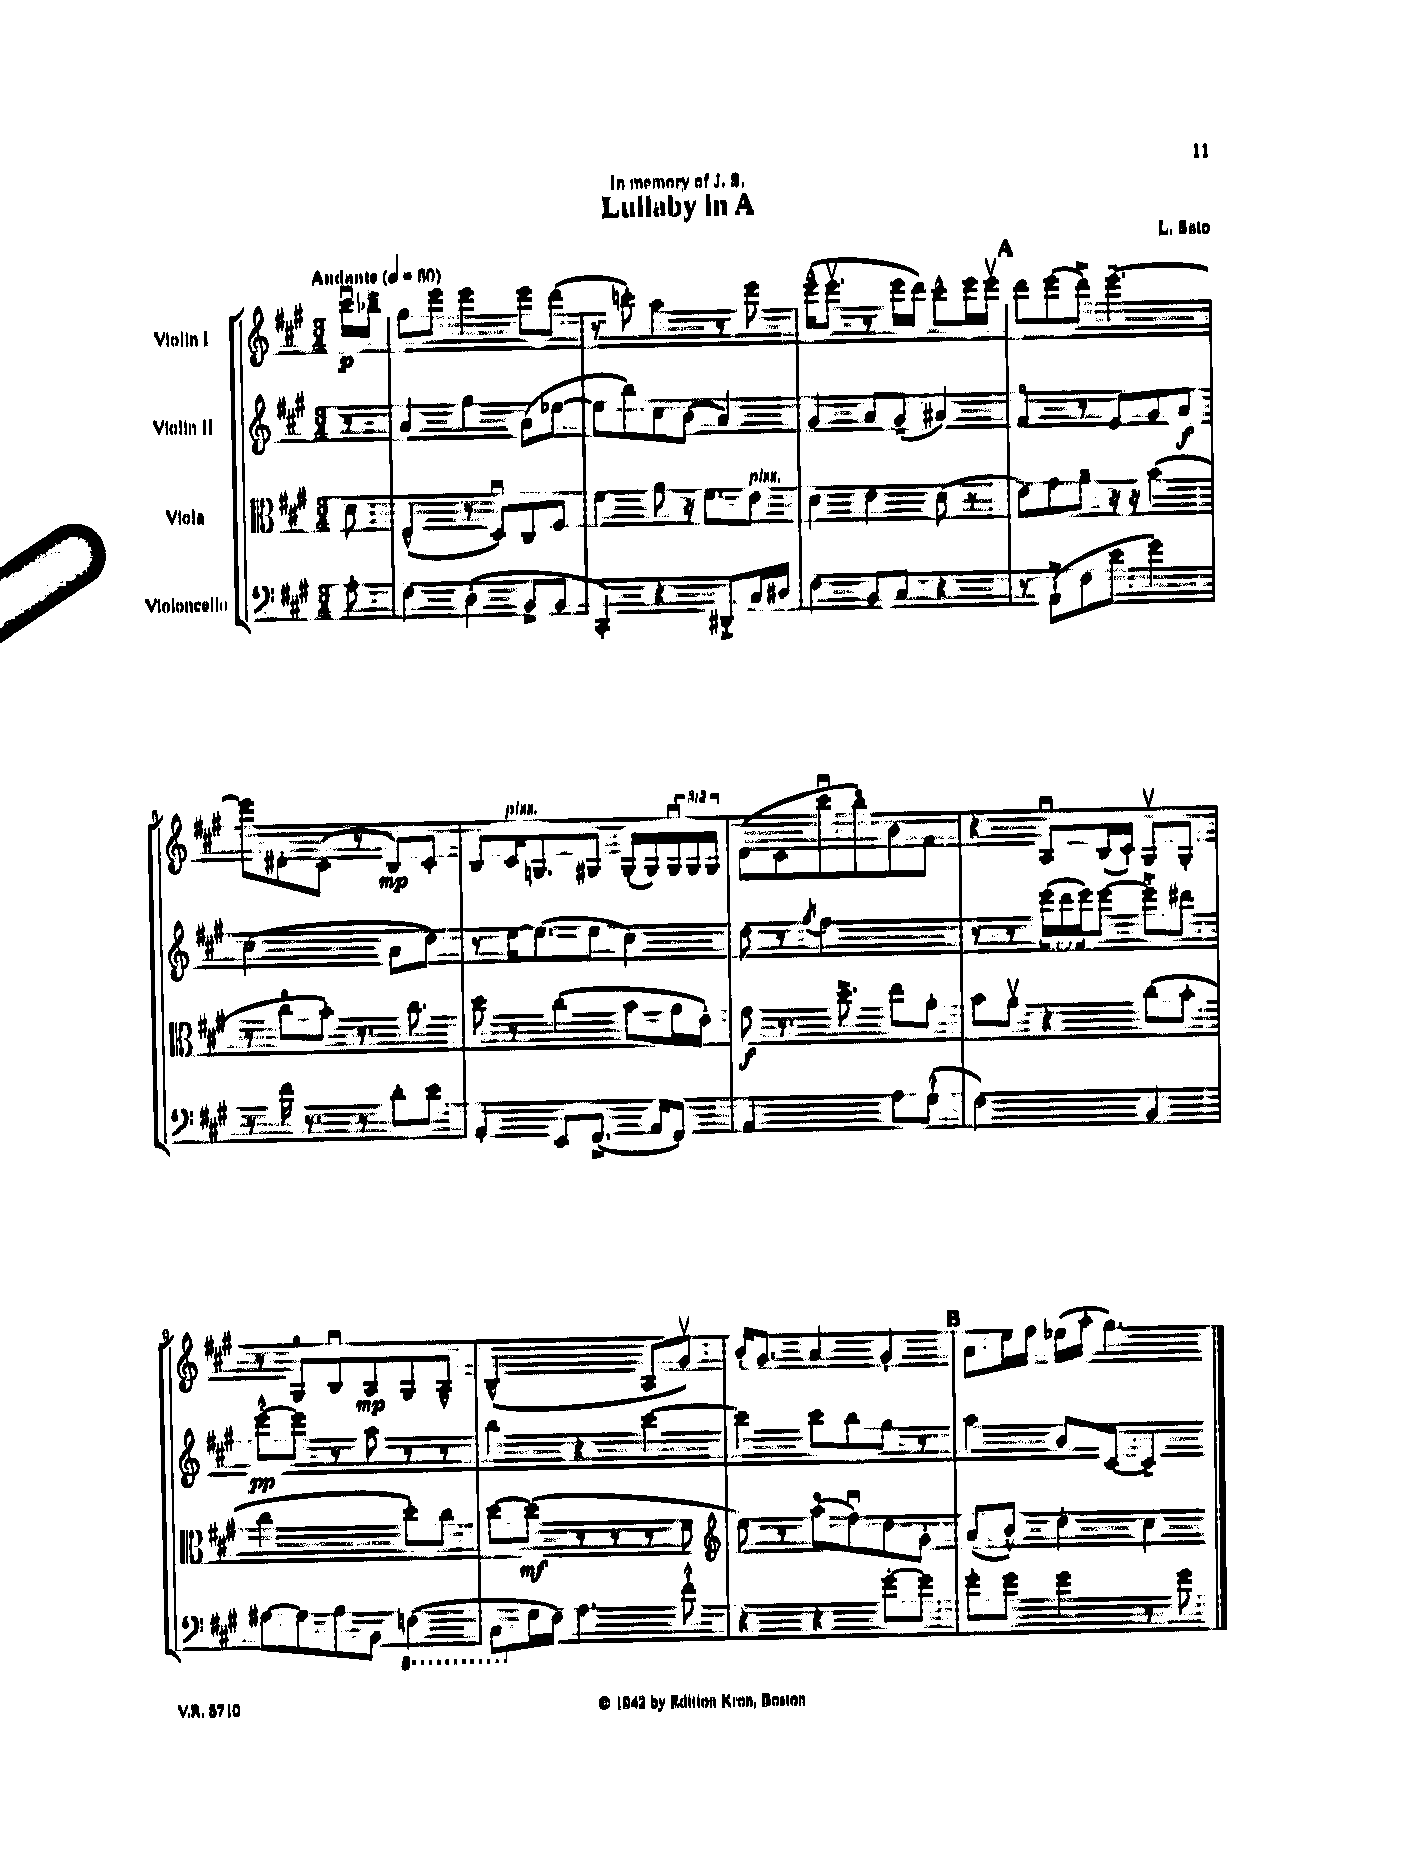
\header { title = "Lullaby in A" composer = "L. Sato" dedication = "In memory of J. S." }
<<
\new StaffGroup <<
\new Staff = "s0" \with { instrumentName = "Violin I" } {
    \clef treble \key a \major \numericTimeSignature \time 3/4 \override Staff.TupletNumber.text = #tuplet-number::calc-fraction-text \partial 8 \tempo "Andante" 4 = 80
    cis'''16\downbow\p bes''16---> |
    gis''8 e'''8 e'''4 e'''8 d'''8( |
    r8 c'''8-.) a''4 r8 e'''8 |
    e'''16---^( e'''8.\upbow r8 e'''16 d'''16) cis'''8-^ e'''16 e'''16\upbow |
    \mark \markup { \bold "A" } d'''8 e'''8( d'''8->) e'''4.~-- |
    e'''8 dis'8-. cis'8( r8 b8\mp) cis'8-. |
    b8 cis'16^\markup { \italic "pizz." } g8. gis8 gis16-.( gis16) \tuplet 3/2 { gis16\downbow gis16 gis16 } |
    d'8( cis'8 cis'''8\downbow b''8\flageolet) b'8 fis'8 |
    r4 a8\downbow b16( cis'16-!) gis8\upbow gis8-. |
    r8 gis8\flageolet b8\downbow a8\mp gis8 a8---^ |
    b2-^( a8 gis'8\upbow) |
    b'16-. gis'8. a'4 gis'4-. |
    \mark \markup { \bold "B" } a'8 e''16 fis''16 ees''16( a''16-. gis''4.) \bar "|." |
}
\new Staff = "s1" \with { instrumentName = "Violin II" } {
    \clef treble \key a \major \numericTimeSignature \time 3/4 \override Staff.TupletNumber.text = #tuplet-number::calc-fraction-text \partial 8
    r8 |
    a'4 gis''4 a'8( ees''8~ |
    ees''8 b''8) cis''8 b'8( a'4) |
    gis'4 a'8 gis'8--( ais'4) |
    \mark \markup { \bold "A" } fis'4\flageolet r8 e'8 gis'8 a'8\f |
    cis''2( a'8 d''8) |
    r8 e''16~ e''8.( e''8 cis''4) |
    d''8 r8 \acciaccatura { gis''8 } fis''2 |
    r8 r8 \tuplet 3/2 { e'''16( d'''16 e'''16) } e'''8~ e'''8-.-> dis'''8 |
    e'''8~-.-^\pp e'''8 r8 a''8 r8 r8 |
    b''4 r4 cis'''4~ |
    cis'''4 cis'''8 b''8 gis''8 r8 |
    \mark \markup { \bold "B" } a''4 b'8 cis'8~ cis'4-- \bar "|." |
}
\new Staff = "s2" \with { instrumentName = "Viola" } {
    \clef alto \key a \major \numericTimeSignature \time 3/4 \partial 8
    d'8 |
    e4-^( r8 d8\downbow) cis8 fis8 |
    fis'4 a'8 r16 fis'8. e'8^\markup { \italic "pizz." } |
    d'4 e'4 d'8( r8 |
    \mark \markup { \bold "A" } e'8) gis'8 a'8-- r16 r16 b'4( |
    r8 cis''8\flageolet b'8-.) r8. cis''8. |
    d''8 r8 cis''4( b'8 a'16 e'16-.) |
    gis'8\f r8. d''8.-> e''8 a'8-. |
    b'8 a'8\upbow r4 cis''8( b'8-. |
    cis''2 d''8-.) cis''8 |
    d''8~ d''8\mf( r8 r8 r8 fis'8 |
    \clef treble e''8) r8 a''8\flageolet( fis''8\downbow) d''8 gis'8-. |
    \mark \markup { \bold "B" } a'8( b'8-^) d''4-. cis''4 \bar "|." |
}
\new Staff = "s3" \with { instrumentName = "Violoncello" } {
    \clef bass \key a \major \numericTimeSignature \time 3/4 \partial 8
    a8-. |
    fis4 d4-.( b,8-> b,8 |
    cis,4-.) r4 dis,8-.-> cis16 dis16 |
    fis4 b,8 cis8 r4 |
    \mark \markup { \bold "A" } r8 a,8-!->( fis8 e'8 gis'4) |
    r8 fis'16 r8. r8 d'8-. e'8 |
    a,4-. e,8 fis,8.->( a,16 fis,8) |
    a,2 a8 gis8-!-^( |
    fis2) b,4 |
    ais8~ ais8 b8 b,8 \ottava #-1 f,4( |
    cis,8 \ottava #0 gis16 fis16) a4. fis'8-!-^ |
    r4 r4 gis'8~-. gis'8 |
    \mark \markup { \bold "B" } gis'8-. gis'8 gis'4 r8 gis'8 \bar "|." |
}
>>
>>
